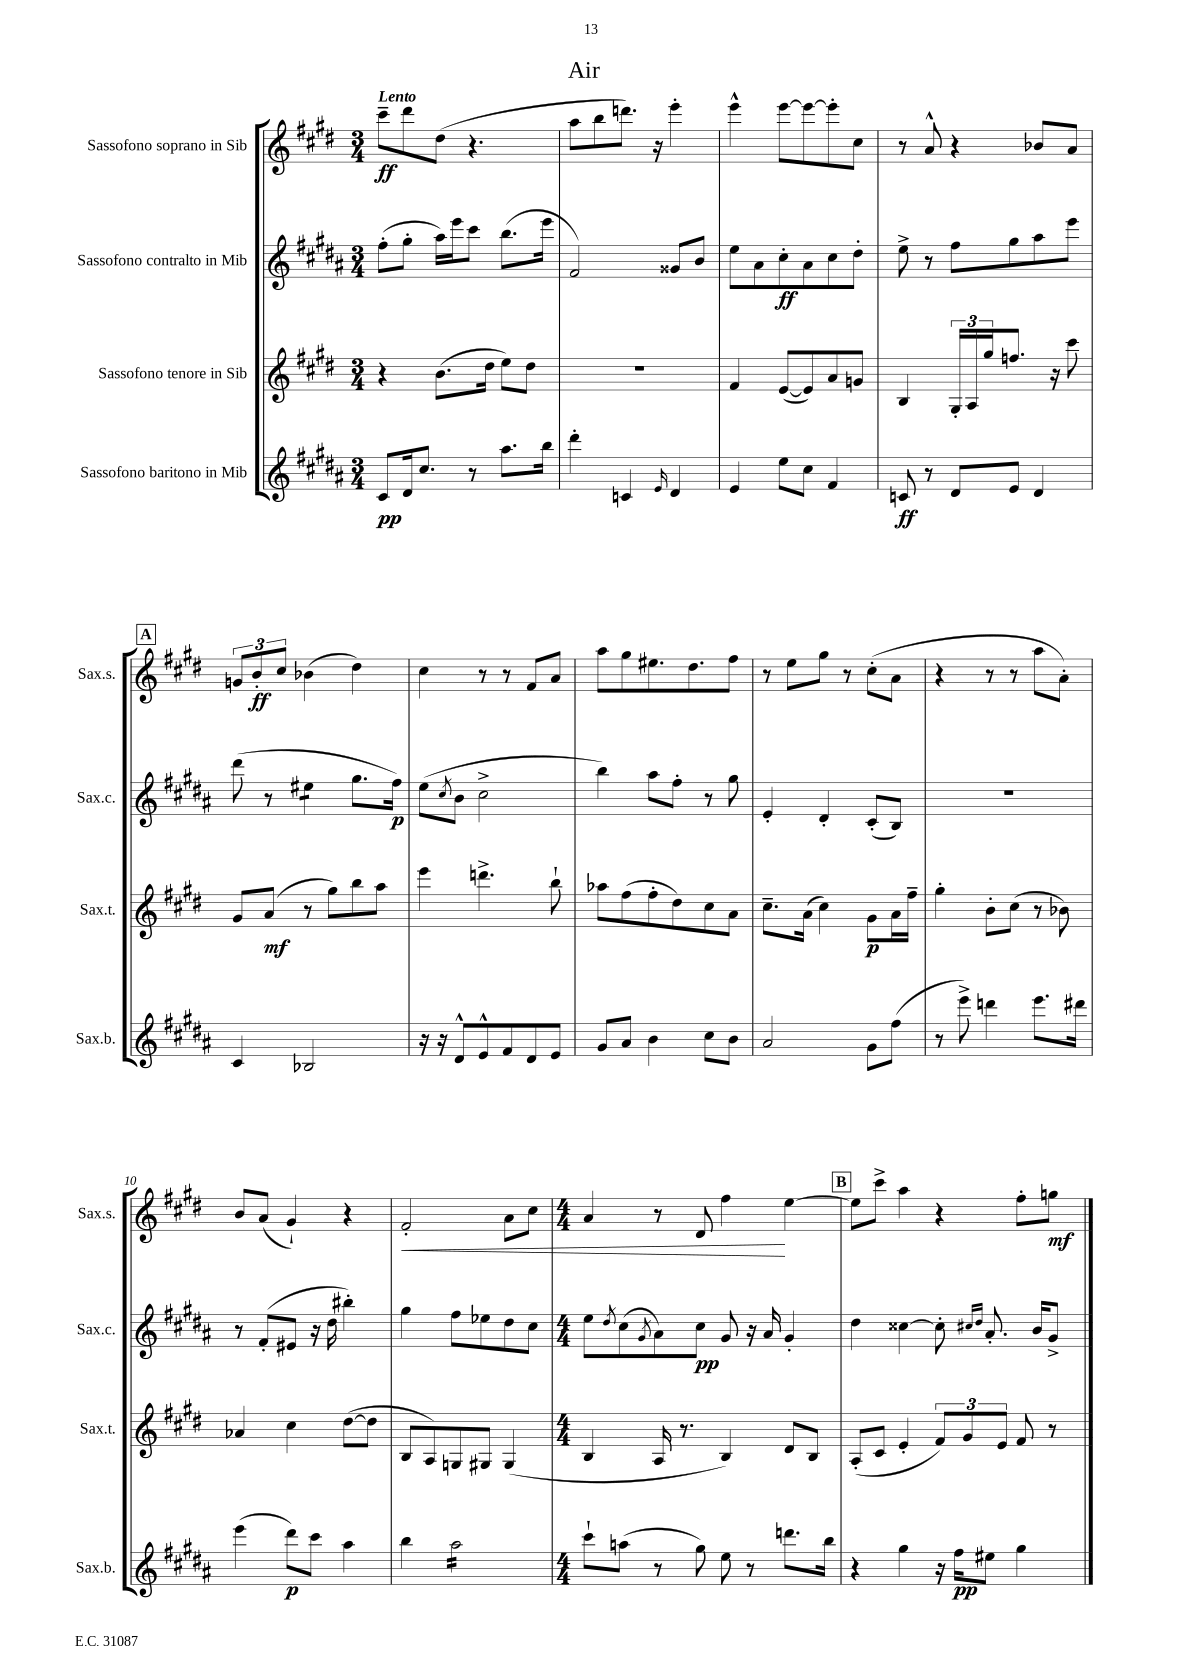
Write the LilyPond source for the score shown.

\header { title = "Air" }
<<
\new StaffGroup <<
\new Staff = "s0" \with { instrumentName = "Sassofono soprano in Sib" shortInstrumentName = "Sax.s." } {
    \clef treble \key e \major \numericTimeSignature \time 3/4 \tempo "Lento"
    cis'''8--\ff dis'''8 dis''8( r4. |
    a''8 b''8 d'''8.) r16 e'''4-. |
    e'''4-^ e'''8~ e'''8~ e'''8-. cis''8 |
    r8 a'8-^ r4 bes'8 a'8 |
    \mark \markup { \box "A" } \tuplet 3/2 { g'8 b'8-.\ff cis''8 } bes'4( dis''4) |
    cis''4 r8 r8 fis'8 a'8 |
    a''8 gis''8 eis''8. dis''8. fis''8 |
    r8 e''8 gis''8 r8 cis''8-.( a'8 |
    r4 r8 r8 a''8 a'8-.) |
    b'8 a'8( gis'4-!) r4 |
    fis'2-.\< a'8 cis''8 |
    \numericTimeSignature \time 4/4 a'4 r8 dis'8 fis''4\! e''4~ |
    \mark \markup { \box "B" } e''8 cis'''8-> a''4 r4 fis''8-. g''8\mf \bar "|." |
}
\new Staff = "s1" \with { instrumentName = "Sassofono contralto in Mib" shortInstrumentName = "Sax.c." } {
    \clef treble \key b \major \numericTimeSignature \time 3/4
    fis''8-.( gis''8-. ais''16) e'''16 cis'''8 b''8.( e'''16 |
    fis'2) gisis'8 b'8 |
    e''8 ais'8 cis''8-.\ff ais'8 cis''8 dis''8-. |
    e''8-> r8 fis''8 gis''8 ais''8 e'''8 |
    \mark \markup { \box "A" } dis'''8( r8 eis''4:8 gis''8. fis''16\p) |
    e''8( \acciaccatura { cis''8 } b'8 cis''2-> |
    b''4) ais''8 fis''8-. r8 gis''8 |
    e'4-. dis'4-. cis'8-.( b8) |
    R2. |
    r8 fis'8-.( eis'8 r16 dis''16 bis''4-.) |
    gis''4 fis''8 ees''8 dis''8 cis''8 |
    \numericTimeSignature \time 4/4 e''8 \acciaccatura { dis''8 } cis''8( \acciaccatura { gis'8 } ais'8) cis''8\pp gis'8 r16 ais'16 gis'4-. |
    \mark \markup { \box "B" } dis''4 cisis''4~ cisis''8-. \grace { cis''16 dis''16 } ais'8.-. b'16 gis'8-> \bar "|." |
}
\new Staff = "s2" \with { instrumentName = "Sassofono tenore in Sib" shortInstrumentName = "Sax.t." } {
    \clef treble \key e \major \numericTimeSignature \time 3/4
    r4 b'8.( dis''16 e''8) dis''8 |
    R2. |
    fis'4 e'8~( e'8) a'8 g'8 |
    b4 \tuplet 3/2 { gis16-. a16 gis''16 } f''8. r16 cis'''8 |
    \mark \markup { \box "A" } gis'8 a'8\mf( r8 gis''8) b''8 a''8 |
    e'''4 d'''4.-> b''8-! |
    aes''8 fis''8( fis''8-. dis''8) cis''8 a'8 |
    cis''8.-- a'16( cis''4) gis'8\p a'16 fis''16-- |
    gis''4-. b'8-. cis''8( r8 bes'8) |
    aes'4 cis''4 dis''8~( dis''8 |
    b8 a8) g8 gis8 gis4( |
    \numericTimeSignature \time 4/4 b4 a16 r8. b4) dis'8 b8 |
    \mark \markup { \box "B" } a8-.( cis'8 e'4-. \tuplet 3/2 { fis'8) gis'8 e'8 } fis'8 r8 \bar "|." |
}
\new Staff = "s3" \with { instrumentName = "Sassofono baritono in Mib" shortInstrumentName = "Sax.b." } {
    \clef treble \key b \major \numericTimeSignature \time 3/4
    cis'8\pp dis'16 cis''8. r8 ais''8. b''16 |
    dis'''4-. c'4 \grace { e'16 } dis'4 |
    e'4 e''8 cis''8 fis'4 |
    c'8\ff r8 dis'8 e'8 dis'4 |
    \mark \markup { \box "A" } cis'4 bes2 |
    r16 r16 dis'8-^ e'8-^ fis'8 dis'8 e'8 |
    gis'8 ais'8 b'4 cis''8 b'8 |
    ais'2 gis'8 fis''8( |
    r8 e'''8->) d'''4 e'''8. dis'''16 |
    e'''4( dis'''8\p) cis'''8 ais''4 |
    b''4 ais''2:16 |
    \numericTimeSignature \time 4/4 cis'''8-! a''8( r8 gis''8) e''8 r8 d'''8. b''16 |
    \mark \markup { \box "B" } r4 gis''4 r16 fis''16\pp eis''8 gis''4 \bar "|." |
}
>>
>>
